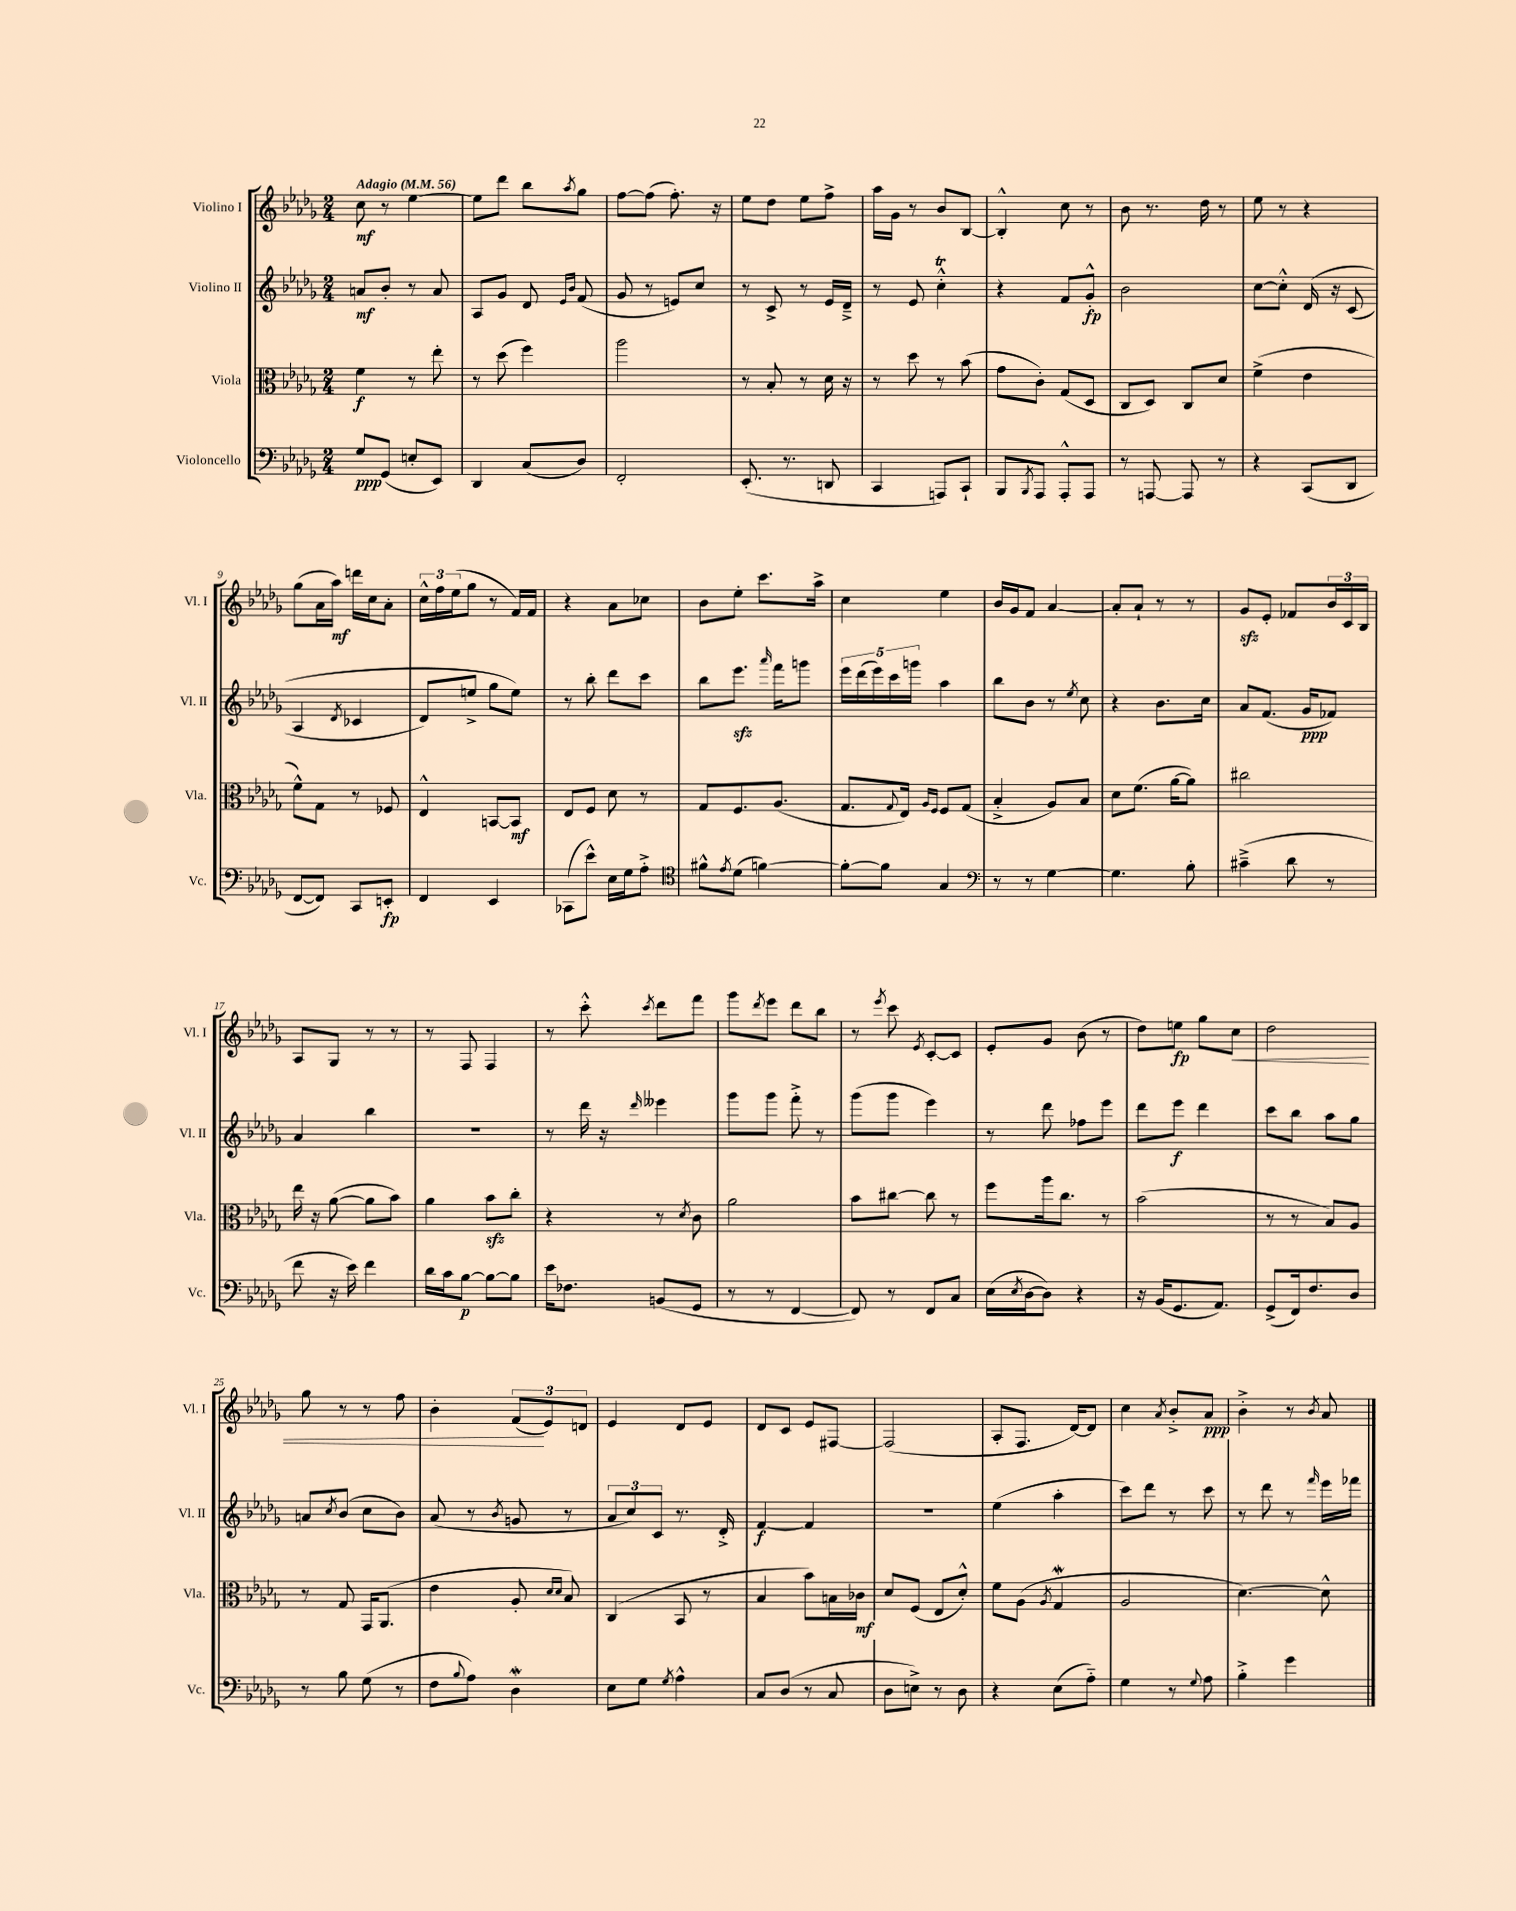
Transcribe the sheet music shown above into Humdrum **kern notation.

**kern	**dynam	**kern	**dynam	**kern	**dynam	**kern	**dynam
*part4	*part4	*part3	*part3	*part2	*part2	*part1	*part1
*staff4	*staff4	*staff3	*staff3	*staff2	*staff2	*staff1	*staff1
*I"Violoncello	*	*I"Viola	*	*I"Violino II	*	*I"Violino I	*
*I'Vc.	*	*I'Vla.	*	*I'Vl. II	*	*I'Vl. I	*
*clefF4	*	*clefC3	*	*clefG2	*	*clefG2	*
*k[b-e-a-d-g-]	*	*k[b-e-a-d-g-]	*	*k[b-e-a-d-g-]	*	*k[b-e-a-d-g-]	*
*M2/4	*	*M2/4	*	*M2/4	*	*M2/4	*
*MM56	*	*MM56	*	*MM56	*	*MM56	*
=1	=1	=1	=1	=1	=1	=1	=1
!	!	!	!	!	!	!LO:TX:a:B:t=Adagio	!
8G-/L	ppp	4f\	f	8an/L	mf	8cc\	mf
(8GG-/J	.	.	.	8b-'/J	.	8r	.
8En'/L	.	8r	.	8r	.	[4ee-\	.
8EE-/J)	.	8ee-'\	.	8a/	.	.	.
=2	=2	=2	=2	=2	=2	=2	=2
4DD-/	.	8r	.	8A-/L	.	8ee-\L]	.
.	.	(8dd-\	.	8g-/J	.	8ddd-\J	.
(8C/L	.	4ff\)	.	8d-/	.	8bb-\L	.
.	.	.	.	16qqe-/LL	.	.	.
.	.	.	.	16qqb-/JJ	.	8qaa-/	.
8D-/J)	.	.	.	(8f/	.	8gg-\J	.
=3	=3	=3	=3	=3	=3	=3	=3
2FF'/	.	2aa-\	.	8g-/	.	[8ff\L	.
.	.	.	.	8r	.	(8ff\J]	.
.	.	.	.	8en/L)	.	8.ff'\)	.
.	.	.	.	8cc/J	.	.	.
.	.	.	.	.	.	16r	.
=4	=4	=4	=4	=4	=4	=4	=4
(8.EE-'/	.	8r	.	8r	.	8ee-\L	.
.	.	8B-'/	.	8c^/	.	8dd-\J	.
8.r	.	.	.	.	.	.	.
.	.	8r	.	8r	.	8ee-\L	.
8DDn/	.	16d-\	.	16e-/LL	.	8ff^\J	.
.	.	16r	.	16d-~^/JJ	.	.	.
=5	=5	=5	=5	=5	=5	=5	=5
4CC/	.	8r	.	8r	.	16aa-\LL	.
.	.	.	.	.	.	16g-\JJ	.
.	.	8dd-\	.	8e-/	.	8r	.
8AAAn/L)	.	8r	.	4cct'^^\	.	8b-/L	.
8CC`/J	.	(8b-\	.	.	.	[8B-/J	.
=6	=6	=6	=6	=6	=6	=6	=6
8BBB-/L	.	8g-\L	.	4r	.	4B-'^^/]	.
8qBBB-/	.	.	.	.	.	.	.
8AAA-/J	.	8c'\J)	.	.	.	.	.
8AAA-'^^/L	.	(8G-/L	.	8f/L	.	8cc\	.
8AAA-/J	.	8D-/J	.	8g-'^^/J	fp	8r	.
=7	=7	=7	=7	=7	=7	=7	=7
8r	.	8C/L	.	2b-\	.	8b-\	.
[8AAAn/	.	8D-/J)	.	.	.	8.r	.
8AAA/]	.	8C/L	.	.	.	.	.
.	.	.	.	.	.	16dd-\	.
8r	.	8d-/J	.	.	.	8r	.
=8	=8	=8	=8	=8	=8	=8	=8
4r	.	(4f^\	.	[8cc\L	.	8ee-\	.
.	.	.	.	8cc'^^\J]	.	8r	.
(8CC/L	.	4e-\	.	(16d-/	.	4r	.
.	.	.	.	16r	.	.	.
8DD-/J	.	.	.	(8c/	.	.	.
!!LO:LB:g=z
=9	=9	=9	=9	=9	=9	=9	=9
[8FF/L	.	8f^^\L)	.	4A-/	.	(8gg-\L	.
8FF/J])	.	8G-\J	.	.	.	16a-\L	.
.	.	.	.	.	.	16aa-\JJ)	mf
.	.	.	.	8qd-/	.	.	.
8CC/L	.	8r	.	4c-X/	.	16dddn\LL	.
.	.	.	.	.	.	16cc\J	.
8EEn'/J	fp	8F-X/	.	.	.	8a-'\J	.
=10	=10	=10	=10	=10	=10	=10	=10
4FF/	.	4E-^^/	.	8d-/L)	.	24cc^^\LL	.
.	.	.	.	.	.	24ff\	.
.	.	.	.	.	.	(24ee-\J	.
.	.	.	.	8een^/J	.	8gg-\J	.
4EE-/	.	[8BBn/L	.	8gg-\L	.	8r	.
.	.	8BB/J]	mf	8ee\J)	.	16f/LL)	.
.	.	.	.	.	.	16f/JJ	.
=11	=11	=11	=11	=11	=11	=11	=11
(8CC-X\L	.	8E-/L	.	8r	.	4r	.
8e-^^\J)	.	8F/J	.	8bb-'\	.	.	.
16E-\LL	.	8d-\	.	8ddd-\L	.	8a-\L	.
16G-\J	.	.	.	.	.	.	.
8A-'^\J	.	8r	.	8ccc\J	.	8cc-X\J	.
=12	=12	=12	=12	=12	=12	=12	=12
*clefC4	*	*	*	*	*	*	*
8f#X^^\L	.	8G-/L	.	8bb-\L	.	8b-\L	.
8qe-/	.	.	.	.	.	.	.
(8d-\J	.	8.F/	.	8.eee-zz\J	.	8ee-'\J	.
[4fn\)	.	.	.	.	.	8.ccc\L	.
.	.	.	.	16qqaaa-/	.	.	.
.	.	(8.A-/J	.	16fff\KL	.	.	.
.	.	.	.	8gggn\J	.	.	.
.	.	.	.	.	.	16aa-^\Jk	.
=13	=13	=13	=13	=13	=13	=13	=13
8f'\L_	.	8.G-/L	.	20eee-\LL	.	4cc\	.
.	.	.	.	(20ddd-\	.	.	.
.	.	.	.	20eee-\)	.	.	.
8f\J]	.	.	.	.	.	.	.
.	.	.	.	20ccc\	.	.	.
.	.	8qqG-/	.	.	.	.	.
.	.	16E-/Jk)	.	.	.	.	.
.	.	.	.	20gggn\JJ	.	.	.
.	.	16qqA-/LL	.	.	.	.	.
.	.	16qqF/JJ	.	.	.	.	.
4G-/	.	8F/L	.	4aa-\	.	4ee-\	.
.	.	(8G-/J	.	.	.	.	.
=14	=14	=14	=14	=14	=14	=14	=14
*clefF4	*	*	*	*	*	*	*
8r	.	4B-'^/	.	8bb-\L	.	16b-/LL	.
.	.	.	.	.	.	16g-/J	.
8r	.	.	.	8b-\J	.	8f/J	.
[4G-\	.	8A-/L)	.	8r	.	[4a-/	.
.	.	.	.	8qee-/	.	.	.
.	.	8B-/J	.	8cc\	.	.	.
=15	=15	=15	=15	=15	=15	=15	=15
4.G-\]	.	8d-\L	.	4r	.	8a-'/L]	.
.	.	(8.f\J	.	.	.	8a-`/J	.
.	.	.	.	8.b-\L	.	8r	.
.	.	[16a-\KL	.	.	.	.	.
8B-'\	.	8a-\J])	.	.	.	8r	.
.	.	.	.	16cc\Jk	.	.	.
=16	=16	=16	=16	=16	=16	=16	=16
(4c#X~^\	.	2cc#X\	.	8a-/L	.	8g-zz/L	.
.	.	.	.	(8.f/J	.	8e-'/J	.
8d-\	.	.	.	.	.	8f-X/L	.
.	.	.	.	16g-/KL	ppp	.	.
8r	.	.	.	8f-X/J)	.	24b-/L	.
.	.	.	.	.	.	24c/	.
.	.	.	.	.	.	24B-/JJ	.
!!LO:LB:g=z
=17	=17	=17	=17	=17	=17	=17	=17
8f\	.	16ee-\	.	4a-/	.	8A-/L	.
.	.	16r	.	.	.	.	.
16r	.	([8a-\	.	.	.	8G-/J	.
16e-\)	.	.	.	.	.	.	.
4f\	.	8a-\L]	.	4bb-\	.	8r	.
.	.	8b-\J)	.	.	.	8r	.
=18	=18	=18	=18	=18	=18	=18	=18
16d-\LL	.	4a-\	.	2r	.	8r	.
16c\J	.	.	.	.	.	.	.
[8B-\J	p	.	.	.	.	8F/	.
8B-\L_	.	8b-zz\L	.	.	.	4F/	.
8B-\J]	.	8cc'\J	.	.	.	.	.
=19	=19	=19	=19	=19	=19	=19	=19
16e-\KL	.	4r	.	8r	.	8r	.
8.F-X\J	.	.	.	.	.	.	.
.	.	.	.	16ddd-\	.	8ccc'^^\	.
.	.	.	.	16r	.	.	.
.	.	.	.	16qqddd-/	.	8qccc/	.
(8BBn/L	.	8r	.	4eee--X\	.	8ddd-\L	.
.	.	8qd-/	.	.	.	.	.
8GG-/J	.	8c\	.	.	.	8fff\J	.
=20	=20	=20	=20	=20	=20	=20	=20
8r	.	2a-\	.	8ggg-\L	.	8ggg-\L	.
.	.	.	.	.	.	8qddd-/	.
8r	.	.	.	8ggg-\J	.	8eee-\J	.
[4FF/	.	.	.	8fff'^\	.	8ddd-\L	.
.	.	.	.	8r	.	8bb-\J	.
=21	=21	=21	=21	=21	=21	=21	=21
8FF/])	.	8b-\L	.	(8ggg-\L	.	8r	.
.	.	.	.	.	.	8qeee-/	.
8r	.	[8cc#X\J	.	8ggg-\J	.	8ccc\	.
.	.	.	.	.	.	8qe-/	.
8FF/L	.	8cc#\]	.	4eee-\)	.	[8c'/L	.
8C/J	.	8r	.	.	.	8c/J]	.
=22	=22	=22	=22	=22	=22	=22	=22
(16E-\LL	.	8ff\L	.	8r	.	8e-'/L	.
8qE-/	.	.	.	.	.	.	.
[16D-\J	.	.	.	.	.	.	.
8D-\J])	.	16aa-\k	.	8ddd-\	.	8g-/J	.
.	.	8.cc\J	.	.	.	.	.
4r	.	.	.	8ff-X\L	.	(8b-\	.
.	.	8r	.	8eee-\J	.	8r	.
=23	=23	=23	=23	=23	=23	=23	=23
16r	.	(2b-\	.	8ddd-\L	.	8dd-\L)	.
(16BB-/KL	.	.	.	.	.	.	.
8.GG-/	.	.	.	8eee-\J	f	8een\J	fp
.	.	.	.	4ddd-\	.	8gg-\L	.
8.AA-/J)	.	.	.	.	.	.	.
!	!	!	!	!	!	!	!LO:HP:b
.	.	.	.	.	.	8cc\J	<
=24	=24	=24	=24	=24	=24	=24	=24
(8GG-^/L	.	8r	.	8ccc\L	.	2dd-\	.
16FF/k)	.	8r	.	8bb-\J	.	.	.
8.F/	.	.	.	.	.	.	.
.	.	8B-/L)	.	8aa-\L	.	.	.
8D-/J	.	8A-/J	.	8gg-\J	.	.	.
!!LO:LB:g=z
=25	=25	=25	=25	=25	=25	=25	=25
8r	.	8r	.	8an/L	.	8gg-\	.
.	.	.	.	8qcc/	.	.	.
8B-\	.	8G-/	.	(8b-/J	.	8r	.
(8G-\	.	16GG-/KL	.	8cc\L	.	8r	.
.	.	(8.AA-/J	.	.	.	.	.
8r	.	.	.	8b-\J)	.	8ff\	.
=26	=26	=26	=26	=26	=26	=26	=26
8F\L	.	4e-\	.	(8a-/	.	4b-'\	.
8qqB-/	.	.	.	.	.	.	.
8A-\J)	.	.	.	8r	.	.	.
.	.	.	.	8qb-/	.	.	.
4D-w\	.	8A-'/	.	8gn/	.	(12f/L	.
.	.	.	.	.	.	12e-/)	[
.	.	16qqd-/LL	.	.	.	.	.
.	.	16qqd-/JJ	.	.	.	.	.
.	.	8B-/)	.	8r	.	.	.
.	.	.	.	.	.	12dn/J	.
=27	=27	=27	=27	=27	=27	=27	=27
8E-\L	.	(4C/	.	12a-/L	.	4e-/	.
.	.	.	.	12cc/)	.	.	.
8G-\J	.	.	.	.	.	.	.
.	.	.	.	12c/J	.	.	.
8qG-/	.	.	.	.	.	.	.
4A-^^\	.	8BB-/	.	8.r	.	8d-/L	.
.	.	8r	.	.	.	8e-/J	.
.	.	.	.	16d-'^/	.	.	.
=28	=28	=28	=28	=28	=28	=28	=28
8C/L	.	4B-/	.	[4f/	f	8d-/L	.
(8D-/J	.	.	.	.	.	8c/J	.
8r	.	8b-\L)	.	4f/]	.	8e-/L	.
8C/	.	16Bn\L	.	.	.	[8F#X/J	.
.	.	16c-X\JJ	mf	.	.	.	.
=29	=29	=29	=29	=29	=29	=29	=29
8D-\L	.	8d-/L	.	2r	.	(2F#/]	.
8En^\J)	.	(8F/J	.	.	.	.	.
8r	.	8E-/L	.	.	.	.	.
8D-\	.	8d-'^^/J)	.	.	.	.	.
=30	=30	=30	=30	=30	=30	=30	=30
4r	.	8f\L	.	(4ee-\	.	8A-'/L	.
.	.	(8A-\J	.	.	.	8.F/J	.
.	.	8qA-/	.	.	.	.	.
(8E-\L	.	4G-w/	.	4aa-'\	.	.	.
.	.	.	.	.	.	[16d-/KL)	.
8A-\J)	.	.	.	.	.	8d-/J]	.
=31	=31	=31	=31	=31	=31	=31	=31
4G-\	.	2A-/	.	8ccc\L)	.	4cc\	.
.	.	.	.	8ddd-\J	.	.	.
.	.	.	.	.	.	8qa-/	.
8r	.	.	.	8r	.	8b-'^/L	.
8qqG-/	.	.	.	.	.	.	.
8A-\	.	.	.	8ccc\	.	8a-/J	ppp
=32	=32	=32	=32	=32	=32	=32	=32
4B-'^\	.	[4.d-\)	.	8r	.	4b-'^\	.
.	.	.	.	8ddd-\	.	.	.
4g-\	.	.	.	8r	.	8r	.
.	.	.	.	16qqfff/	.	8qb-/	.
.	.	8d-^^\]	.	16eee-\LL	.	8a-/	.
.	.	.	.	16fff-X\JJ	.	.	.
==	==	==	==	==	==	==	==
*-	*-	*-	*-	*-	*-	*-	*-
